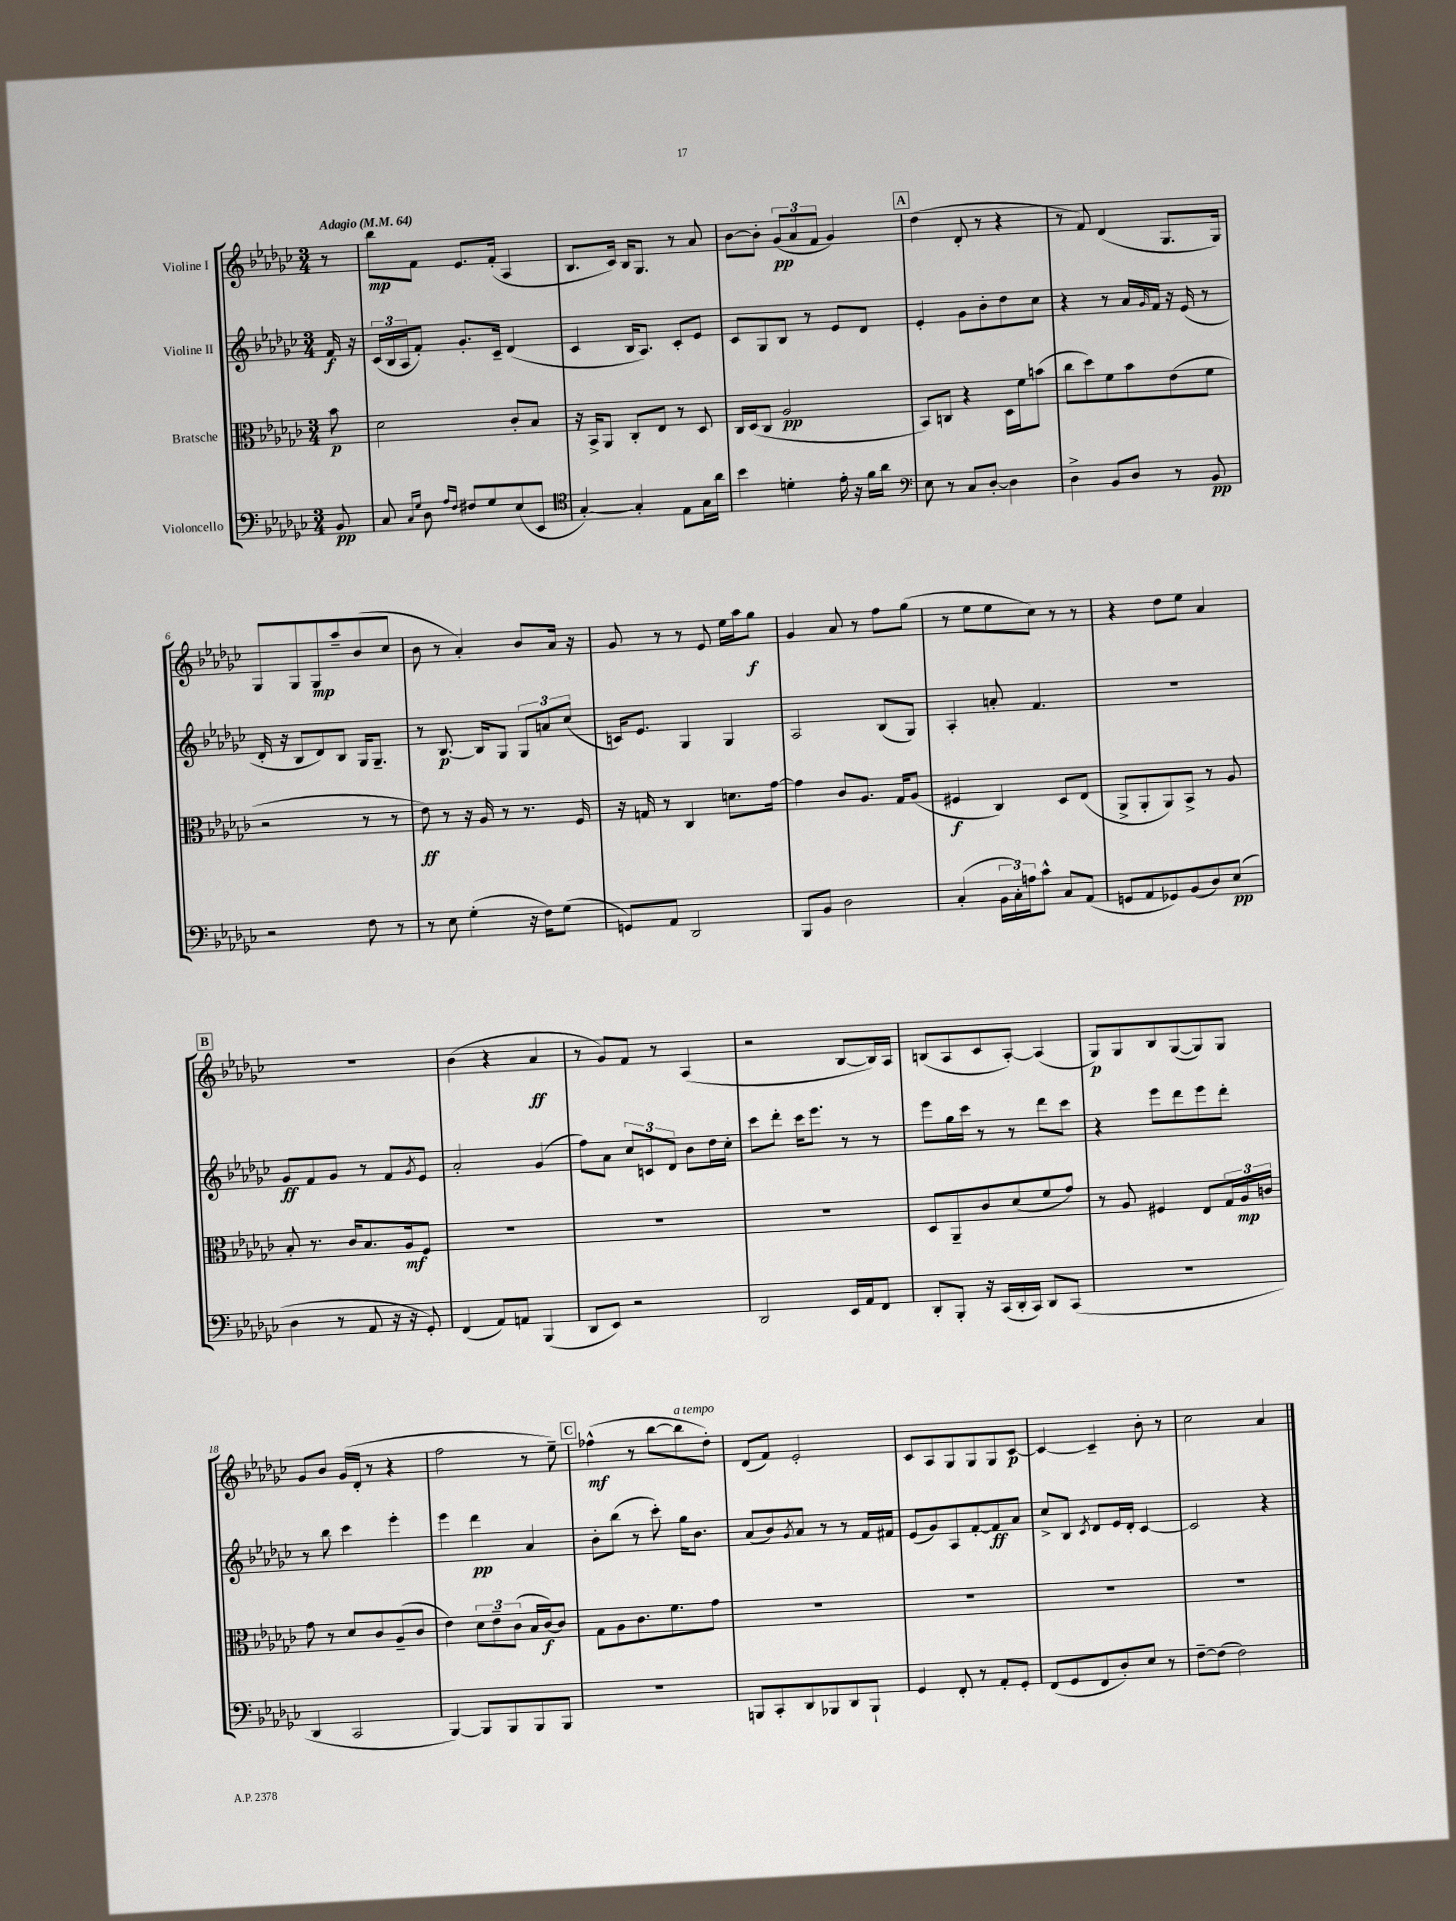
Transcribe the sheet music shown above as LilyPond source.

<<
\new StaffGroup <<
\new Staff = "s0" \with { instrumentName = "Violine I" } {
    \clef treble \key ges \major \numericTimeSignature \time 3/4 \partial 8 \tempo "Adagio" 4 = 64
    r8 |
    bes''8\mp f'8 ees'8. f'16-.( aes4 |
    bes8. ces'16) bes16 ges8. r8 aes'8 |
    bes'8~ bes'8-. \tuplet 3/2 { ges'8\pp( aes'8 f'8 } ges'4) |
    \mark \markup { \box "A" } des''4( des'8-. r8 r4 |
    r8 f'8) des'4( ges8. ges16) |
    ges8 ges8 ges8\mp aes''8-- bes'8( ces''8 |
    bes'8 r8 aes'4-.) bes'8 aes'16 r16 |
    ges'8 r8 r8 ees'8 ees''16 aes''16 ges''8\f |
    ges'4 aes'8 r8 f''8 ges''8( |
    r8 ees''8 ees''8 ces''8) r8 r8 |
    r4 des''8 ees''8 aes'4 |
    \mark \markup { \box "B" } R2. |
    bes'4( r4 aes'4\ff |
    r8 ges'8) f'8 r8 aes4( |
    r2 bes8~ bes16) aes16 |
    b8( aes8 ces'8 aes8~-.) aes4( |
    ges8\p) ges8 bes8 ges8~( ges8) ges8 |
    ges'8 bes'8 ges'16( des'16-. r8 r4 |
    f''2 r8 ees''8--) |
    \mark \markup { \box "C" } fes''4-^\mf( r8 bes''8~ bes''8^\markup { \italic "a tempo" } des''8-.) |
    des'8( f'8) ees'2-. |
    ces'8 aes8 ges8 ges8 ges8 ces'8~\p |
    ces'4~ ces'4-- bes'8-. r8 |
    ces''2 aes'4 \bar "|." |
}
\new Staff = "s1" \with { instrumentName = "Violine II" } {
    \clef treble \key ges \major \numericTimeSignature \time 3/4 \partial 8
    f'16\f r16 |
    \tuplet 3/2 { ces'16( bes16 aes16 } f'8-.) ges'8.-. ces'16-- des'4( |
    ces'4 bes16 aes8.) ces'8-. ees'8 |
    ces'8 ges8 bes8 r8 ees'8 des'8 |
    \mark \markup { \box "A" } ees'4-. ges'8 bes'8-. des''8 ces''8 |
    r4 r8 aes'16 \grace { ges'16 } f'16 r16 ees'16( r8 |
    des'16-. r16 bes8 des'8) bes8 ges16 ges8.-- |
    r8 bes8.~\p bes16 ges8 \tuplet 3/2 { ges8 a'8 ces''8( } |
    c'16) ees'8. ges4 ges4 |
    aes2 bes8( ges8) |
    aes4-. a'8-. f'4. |
    R2. |
    \mark \markup { \box "B" } ges'8\ff f'8 ges'8 r8 f'8 \acciaccatura { ges'8 } ees'8 |
    aes'2-. ges'4( |
    f''8) aes'8 \tuplet 3/2 { ces''8 c'8 des'8 } bes'8 des''16 ces''16-. |
    ces'''8 des'''8-. ces'''16 ees'''8. r8 r8 |
    ees'''8 ges''16 ces'''16 r8 r8 des'''8 ces'''8 |
    r4 ees'''8 des'''8 ees'''8 des'''8-. |
    r8 bes''8 ces'''4 ees'''4-. |
    ees'''4 des'''4\pp aes'4 |
    \mark \markup { \box "C" } bes'8-. bes''8( r8 ces'''8-.) ges''16 bes'8. |
    aes'8( bes'8) \acciaccatura { ges'8 } aes'8 r8 r8 f'16 fis'16 |
    ees'8( ges'8) aes8 f'8~-. f'8\ff aes'8 |
    ces''8-> bes8 \acciaccatura { ces'8 } des'8 ees'16 des'16-. ces'4~ |
    ces'2 r4 \bar "|." |
}
\new Staff = "s2" \with { instrumentName = "Bratsche" } {
    \clef alto \key ges \major \numericTimeSignature \time 3/4 \partial 8
    bes'8\p |
    des'2 ces'8-. bes8 |
    r16 bes,16-> aes,8 ces8-. ees8 r8 des8 |
    ces16 des16( ces8 aes2\pp |
    \mark \markup { \box "A" } bes,8) c8 r4 des16 f'16 b'8( |
    ces''8 des''8) f'8 bes'8 ees'8( f'8 |
    r2 r8 r8 |
    ees'8\ff) r8 r16 aes16 r8 r8. f16 |
    r16 g16 r8 ces4 d'8. ges'16~ |
    ges'4 ces'8 aes8. ges16 aes8( |
    fis4\f ces4) des8 ees8( |
    aes,8-> aes,8-. aes,8) bes,8-> r8 aes8 |
    \mark \markup { \box "B" } bes8-. r8. ces'16 bes8. aes16\mf f8 |
    R2. |
    R2. |
    R2. |
    des8 aes,8-- ces'8 des'8( f'8 ges'8) |
    r8 aes8 fis4 ees8 \tuplet 3/2 { ges16 aes16\mp c'16 } |
    ges'8 r8 des'8 ces'8 aes8--( ces'8 |
    ees'4) \tuplet 3/2 { des'8 ees'8-- ces'8( } bes16 ces'16~\f) ces'8 |
    \mark \markup { \box "C" } ges8 aes8 ces'8. f'8. ges'8 |
    R2. |
    R2. |
    R2. |
    R2. \bar "|." |
}
\new Staff = "s3" \with { instrumentName = "Violoncello" } {
    \clef bass \key ges \major \numericTimeSignature \time 3/4 \partial 8
    bes,8\pp |
    ces8 \grace { ces16 ges16 } des8 \grace { aes16 f16 } fis8 ges8 ees8( ees,8 |
    \clef tenor ges4~-.) ges4-. ees8 ges16 aes'16 |
    bes'4 d'4-. ees'16-. r16 f'16 aes'16 |
    \mark \markup { \box "A" } \clef bass ees8 r8 ces8 des8~-. des4 |
    des4-> bes,8 des8 r8 bes,8\pp |
    r2 f8 r8 |
    r8 ees8 ges4-.( r16 f16) ges8( |
    g,8) aes,8 des,2 |
    bes,,8 bes,8 des2 |
    ces4-.( \tuplet 3/2 { bes,16 ces16-.) a16 } ces'8-^ ces8 aes,8( |
    g,8 aes,8 ges,8) bes,8( des8) ees8\pp( |
    \mark \markup { \box "B" } des4 r8 aes,8 r16 r16 ges,8-.) |
    f,4( aes,8) a,8 bes,,4( |
    des,8 ees,8) r2 |
    des,2 ees,16 aes,16 f,8 |
    des,8-. bes,,8-. r16 ces,16( des,16-. ces,16) des,8 ces,8( |
    R2. |
    des,4 ces,2 |
    bes,,4~) bes,,8 bes,,8 bes,,8 bes,,8 |
    \mark \markup { \box "C" } R2. |
    b,,8 ces,8-. des,8 bes,,8 des,8 bes,,8-! |
    ges,4 f,8-. r8 aes,8-. ges,8-. |
    f,8( ges,8 f,8 des8-.) ees8 r8 |
    f8~-- f8( f2) \bar "|." |
}
>>
>>
